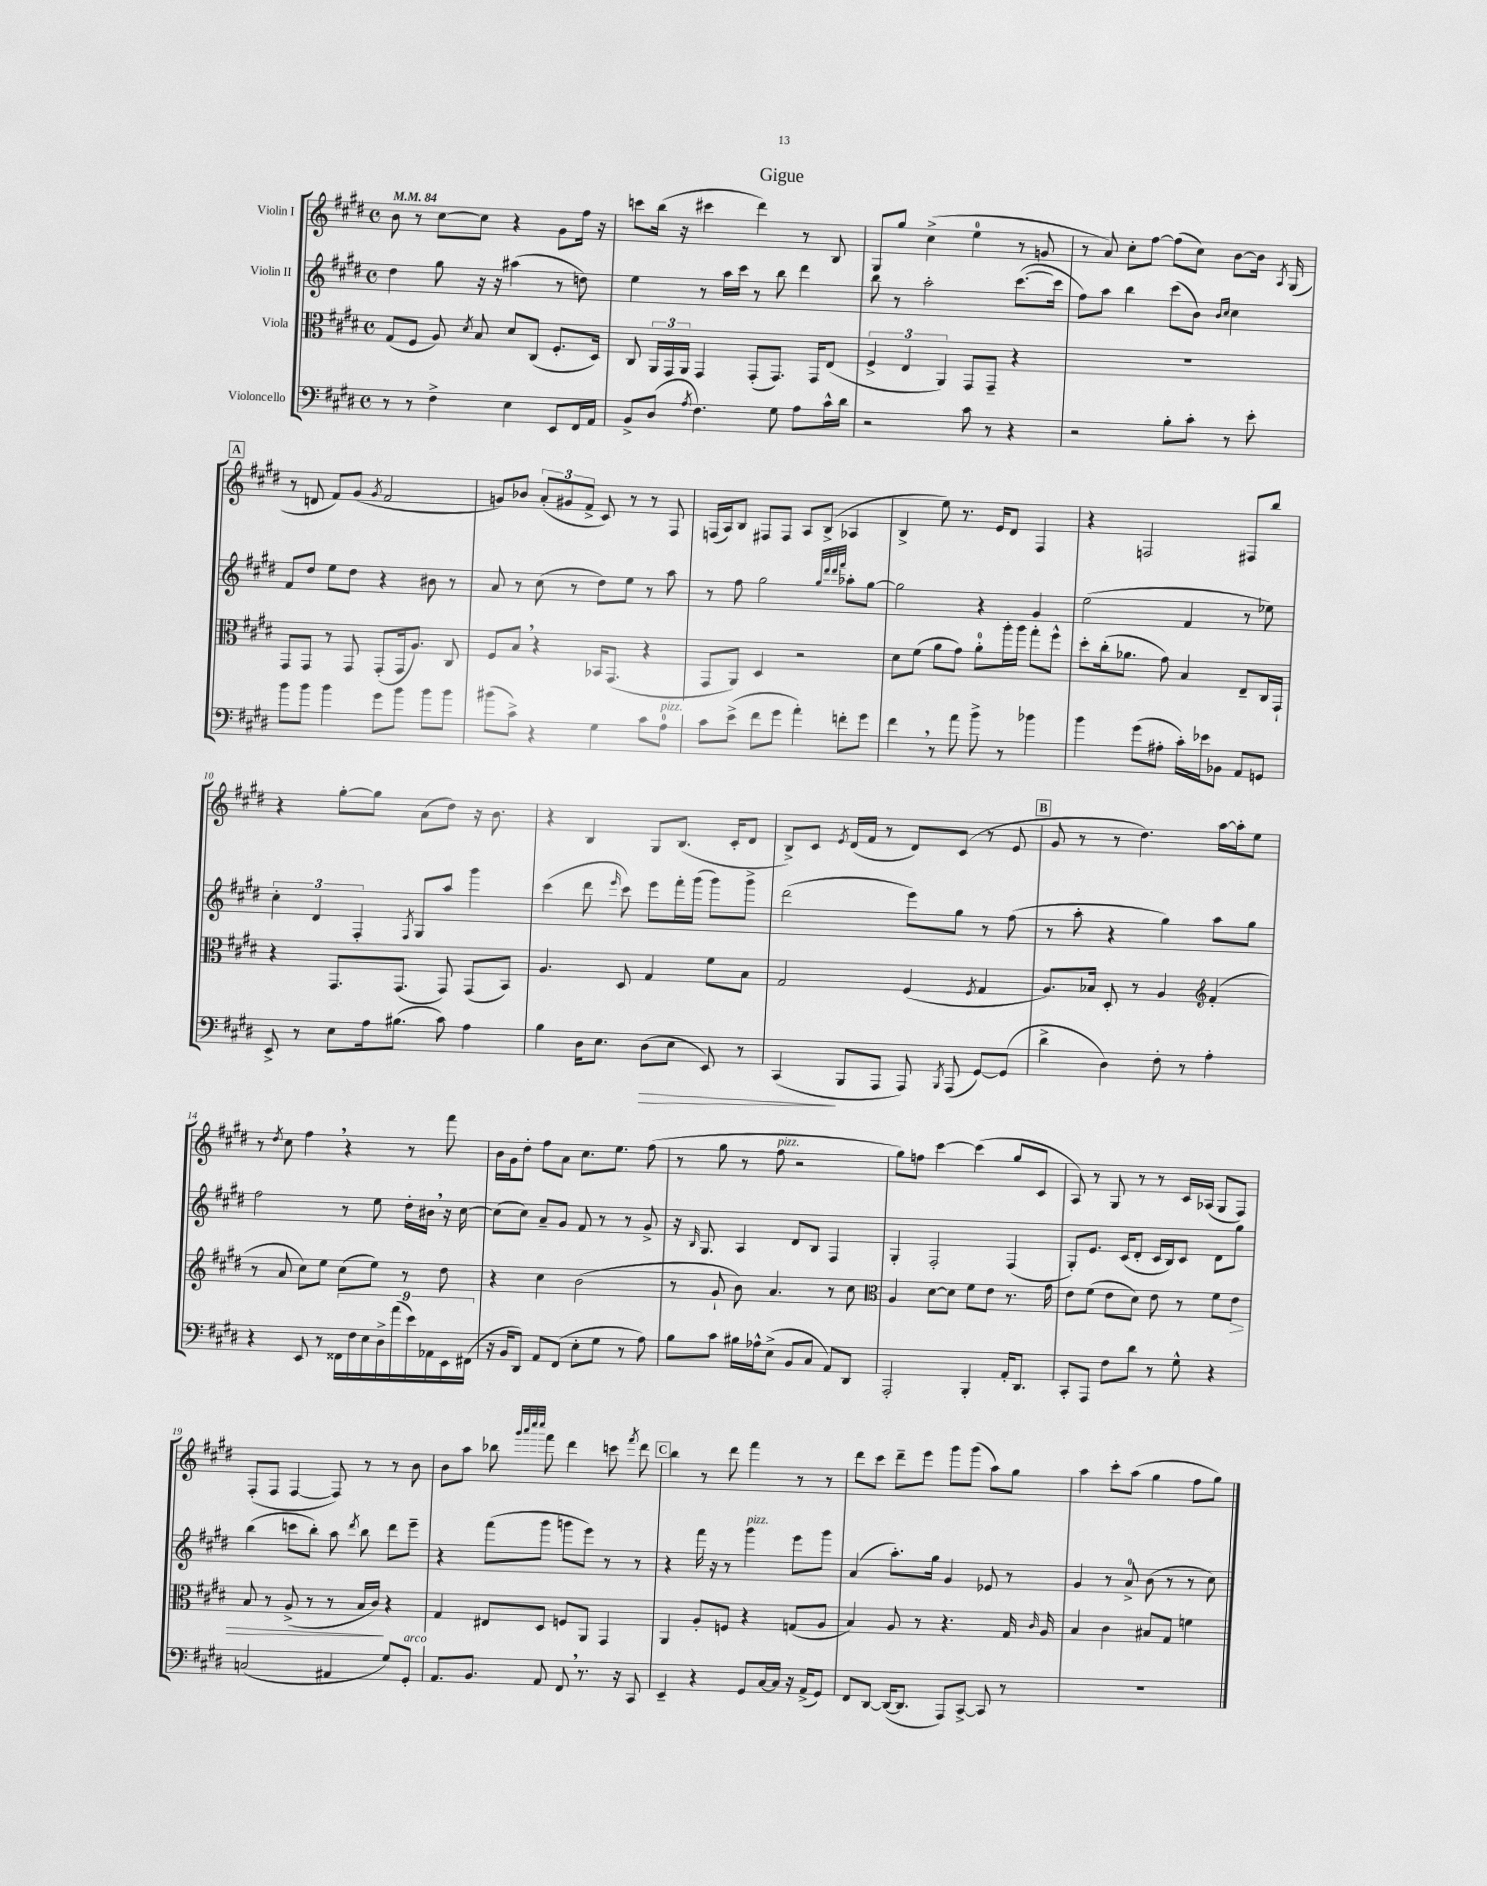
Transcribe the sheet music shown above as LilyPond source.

\header { title = "Gigue" }
<<
\new StaffGroup <<
\new Staff = "s0" \with { instrumentName = "Violin I" } {
    \clef treble \key e \major \defaultTimeSignature \time 4/4 \tempo 4 = 84
    \autoBeamOff b'8 r8 cis''8[~ cis''8] r4 gis'8[ fis''16] r16 |
    c'''8[ b''16]( r16 cis'''4 dis'''4) r8 b8 |
    gis8[ gis''8] cis''4->( e''4-0 r8 g'8 |
    r8 a'8) cis''8[-. fis''8]~ fis''8[( cis''8]) b'8[~ b'16] \acciaccatura { a8 } gis16( |
    \mark \markup { \box "A" } r8 d'8 fis'8[) gis'8]( \acciaccatura { gis'8 } fis'2 |
    g'8[) bes'8] \tuplet 3/2 { a'8[-.( gis'8 fis'8]-> } cis'8) r8 r8 fis8 |
    f16[( a16) b8] fis8[ fis8] a8[ b8]->( aes4 |
    b4-> e''8) r8. e'16[ dis'8] fis4 |
    r4 f2 fis8[ b''8] |
    r4 gis''8[~-. gis''8] a'8[( dis''8]) r16 b'8. |
    r4 b4 gis8[ b8.]( cis'16[-. dis'8] |
    b8[->) cis'8] \acciaccatura { e'8 } dis'16[( fis'16] r8 dis'8[) cis'8]( r8 e'8 |
    \mark \markup { \box "B" } gis'8 r8 r8 dis''4.) a''16[~ a''16-. e''8] |
    r8 \acciaccatura { dis''8 } cis''8 fis''4 \breathe r4 r8 fis'''8 |
    b'16[ gis'16 dis''8]-. fis''8[ a'8] cis''8.[ e''8.] fis''8( |
    r8 gis''8 r8 fis''8^\markup { \italic "pizz." } r2 |
    gis''8[) f''8] cis'''4~ cis'''4( gis''8[ cis'8] |
    a8) r8 gis8 r8 r8 cis'16[ aes16]( gis8[ fis8]) |
    fis8[-.( fis8] fis4~ fis8) r8 r8 b'8 |
    b'8[ a''8] bes''8 \grace { gis'''32[ a'''32 cis''''32 cis''''32] } fis'''8 dis'''4 c'''8 \acciaccatura { fis'''8 } dis'''8 |
    \mark \markup { \box "C" } b''4 r8 dis'''8 fis'''4 r8 r8 |
    dis'''8[ cis'''8] dis'''8[-- e'''8] gis'''8[ gis'''8]( a''8[) gis''8] |
    a''4 cis'''8[-. a''8]( gis''4 fis''8[ gis''8]) \bar "|." |
}
\new Staff = "s1" \with { instrumentName = "Violin II" } {
    \clef treble \key e \major \defaultTimeSignature \time 4/4
    \autoBeamOff dis''4 gis''8 r16 r16 ais''4( r8 d''8) |
    e''4 r8 a''16[ cis'''16] r8 b''8 dis'''4 |
    b''8 r8 a''2-. cis'''8.[~( cis'''16] |
    fis''8[) a''8] b''4 cis'''8[( b'8]) \grace { b'16[ cis''16] } cis''4 |
    \mark \markup { \box "A" } fis'8[ dis''8] e''8[ dis''8] r4 bis'8 r8 |
    a'8 r8 cis''8( r8 dis''8[) e''8] r8 a''8 |
    r8 fis''8 gis''2 \grace { gis''32[ dis'''32 dis'''32 fis'''32] } aes''8[-. gis''8]~ |
    gis''2 r4 gis'4 |
    e''2( fis'4 r8 ees''8) |
    \tuplet 3/2 { cis''4-. dis'4 fis4-. } \acciaccatura { fis8 } gis8[ a''8] gis'''4 |
    cis'''4( dis'''8 \grace { e'''16 } cis'''8) e'''8[ fis'''16-. gis'''16]( gis'''8[) gis'''8]-> |
    dis'''2( e'''8[) gis''8] r8 fis''8( |
    \mark \markup { \box "B" } r8 a''8-. r4 gis''4) a''8[ gis''8] |
    fis''2 r8 e''8 dis''16[-. bis'16] \breathe r16 cis''16~ |
    cis''8[( cis''8]) a'8[-- gis'8] fis'8 r8 r8 gis'8-> |
    r16 \grace { b16 } gis8. a4 dis'8[ b8] fis4 |
    gis4-. fis2-. fis4( |
    gis8[-.) e'8.] cis'16[( dis'8]-. cis'16[ b16) cis'8] dis'8[ gis''8] |
    b''4( c'''8[ b''8]-.) a''8 \acciaccatura { dis'''8 } b''8 dis'''8[ e'''8]-- |
    r4 fis'''8[( gis'''8] g'''8[ e'''8]) r8 r8 |
    \mark \markup { \box "C" } r4 fis'''16 r16 r8 gis'''4^\markup { \italic "pizz." } e'''8[ gis'''8] |
    a'4( a''8.[-.) gis''16] gis'4 ees'8 r8 |
    gis'4 r8 a'8-0-> b'8( r8 r8 cis''8) \bar "|." |
}
\new Staff = "s2" \with { instrumentName = "Viola" } {
    \clef alto \key e \major \defaultTimeSignature \time 4/4
    \autoBeamOff gis8[( fis8] a8) \acciaccatura { dis'8 } b8 dis'8[ cis8]( fis8.[-. dis16]) |
    cis8 \tuplet 3/2 { a,16[ gis,16 a,16] } gis,4 gis,8[-.( gis,8.]) gis,16[ e8]( |
    \tuplet 3/2 { fis4-> e4 a,4) } gis,8[ gis,8]-- r4 |
    R1 |
    \mark \markup { \box "A" } gis,8[ gis,8] r8 gis,8 gis,8[-.( gis,16 a8.]) cis8 |
    fis8[ b8] \breathe r4 bes,16[ gis,8.]( r4 |
    gis,8[ a,8]) dis4 r2 |
    dis'8[ fis'8]( a'8[ gis'8]) a'8[-0-. a''16-. a''16] gis''8[-. fis''8]-^ |
    dis''8[-. cis''16-.( aes'8.] gis'8) b4 e8[-- cis16 gis,16]-! |
    r4 gis,8.[ gis,8.]( gis,8) gis,8[( b,8]) |
    a4. dis8 gis4 fis'8[ b8] |
    gis2 fis4( \acciaccatura { fis8 } gis4 |
    \mark \markup { \box "B" } a8.[) bes16] dis8-. r8 a4 \clef treble fis'4-.( |
    r8 a'8 cis''8[) e''8] cis''8[( e''8]) r8 dis''8 |
    r4 cis''4 b'2( |
    r8 gis'8-! b'8) a'4. r8 cis''8 |
    \clef alto a4 dis'8[~ dis'8] fis'8[ e'8] r8. gis'16 |
    e'8[ fis'8]( e'8[ dis'8]) e'8 r8 fis'8[ e'8]\> |
    b8 r8 a8->( r8 r8 b16[ cis'16]\!) r4 |
    gis4 eis8[ dis8] f8[ a,8] gis,4 |
    \mark \markup { \box "C" } a,4 a8[-. f8] r4 g8[( a8] |
    b4) a8 r8 r4. gis16 \grace { cis'16 } a16 |
    b4 cis'4 bis8[ gis8] f'4 \bar "|." |
}
\new Staff = "s3" \with { instrumentName = "Violoncello" } {
    \clef bass \key e \major \defaultTimeSignature \time 4/4
    \autoBeamOff r8 r8 fis4-> e4 e,8[ fis,16 a,16] |
    b,8[-> dis8]( \acciaccatura { a8 } fis4.) gis8 a8[ cis'16-^ dis'16] |
    r2 cis'8 r8 r4 |
    r2 b8[-. cis'8]-. r8 e'8-. |
    \mark \markup { \box "A" } b'8[ b'8] b'4 gis'8[ b'8] b'8[ b'8] |
    bis'8[( cis'8]->) r4 gis4 cis'8[ a8]-0^\markup { \italic "pizz." } |
    cis'8[ e'8]->( fis'8[ gis'8] a'4-.) f'8[-. gis'8] |
    fis'4 \breathe r8 a'8 b'8-> r8 bes'4 |
    b'4 gis'8[( ais8]-. cis'16[-.) ees'16 bes,8] a,8[ g,8] |
    e,8-> r8 e8[ a16 bis8.]( cis'8) a4 |
    b4 dis16[ e8.] dis8[\>( e8] e,8) r8 |
    cis,4\!( b,,8[ a,,8] a,,8) \acciaccatura { b,,8 } a,,8( gis,8[~) gis,8]( |
    \mark \markup { \box "B" } dis'4-> dis4) fis8-. r8 a4-. |
    r4 e,8 r8 \tuplet 9/8 { fisis,16[ fis16 e16 dis16-> a'16( e'16) aes,16 e,16 fis,16]( } |
    r16 b,16[ dis,8]) a,8[ fis,8]( e8[-. gis8] r8 a8) |
    b8[ cis'8] bis16[ aes16-^ e8]->( b,8[ cis8] a,8[) dis,8] |
    a,,2-. b,,4-. a,16[-. dis,8.] |
    cis,8[-. a,,8] fis8[ dis'8] r8 gis8-^ r4 |
    c2( ais,4 gis8[) gis,8]-.^\markup { \italic "arco" } |
    a,8.[ b,8.] a,8 fis,8 \breathe r8. r16 cis,8 |
    \mark \markup { \box "C" } e,4-- r4 gis,8[ cis16~ cis16] r16 a,16[->( gis,8]) |
    fis,8[ dis,8]~ dis,16[~( dis,8.] a,,8[) cis,8]~-> cis,8 r8 |
    R1 \bar "|." |
}
>>
>>
